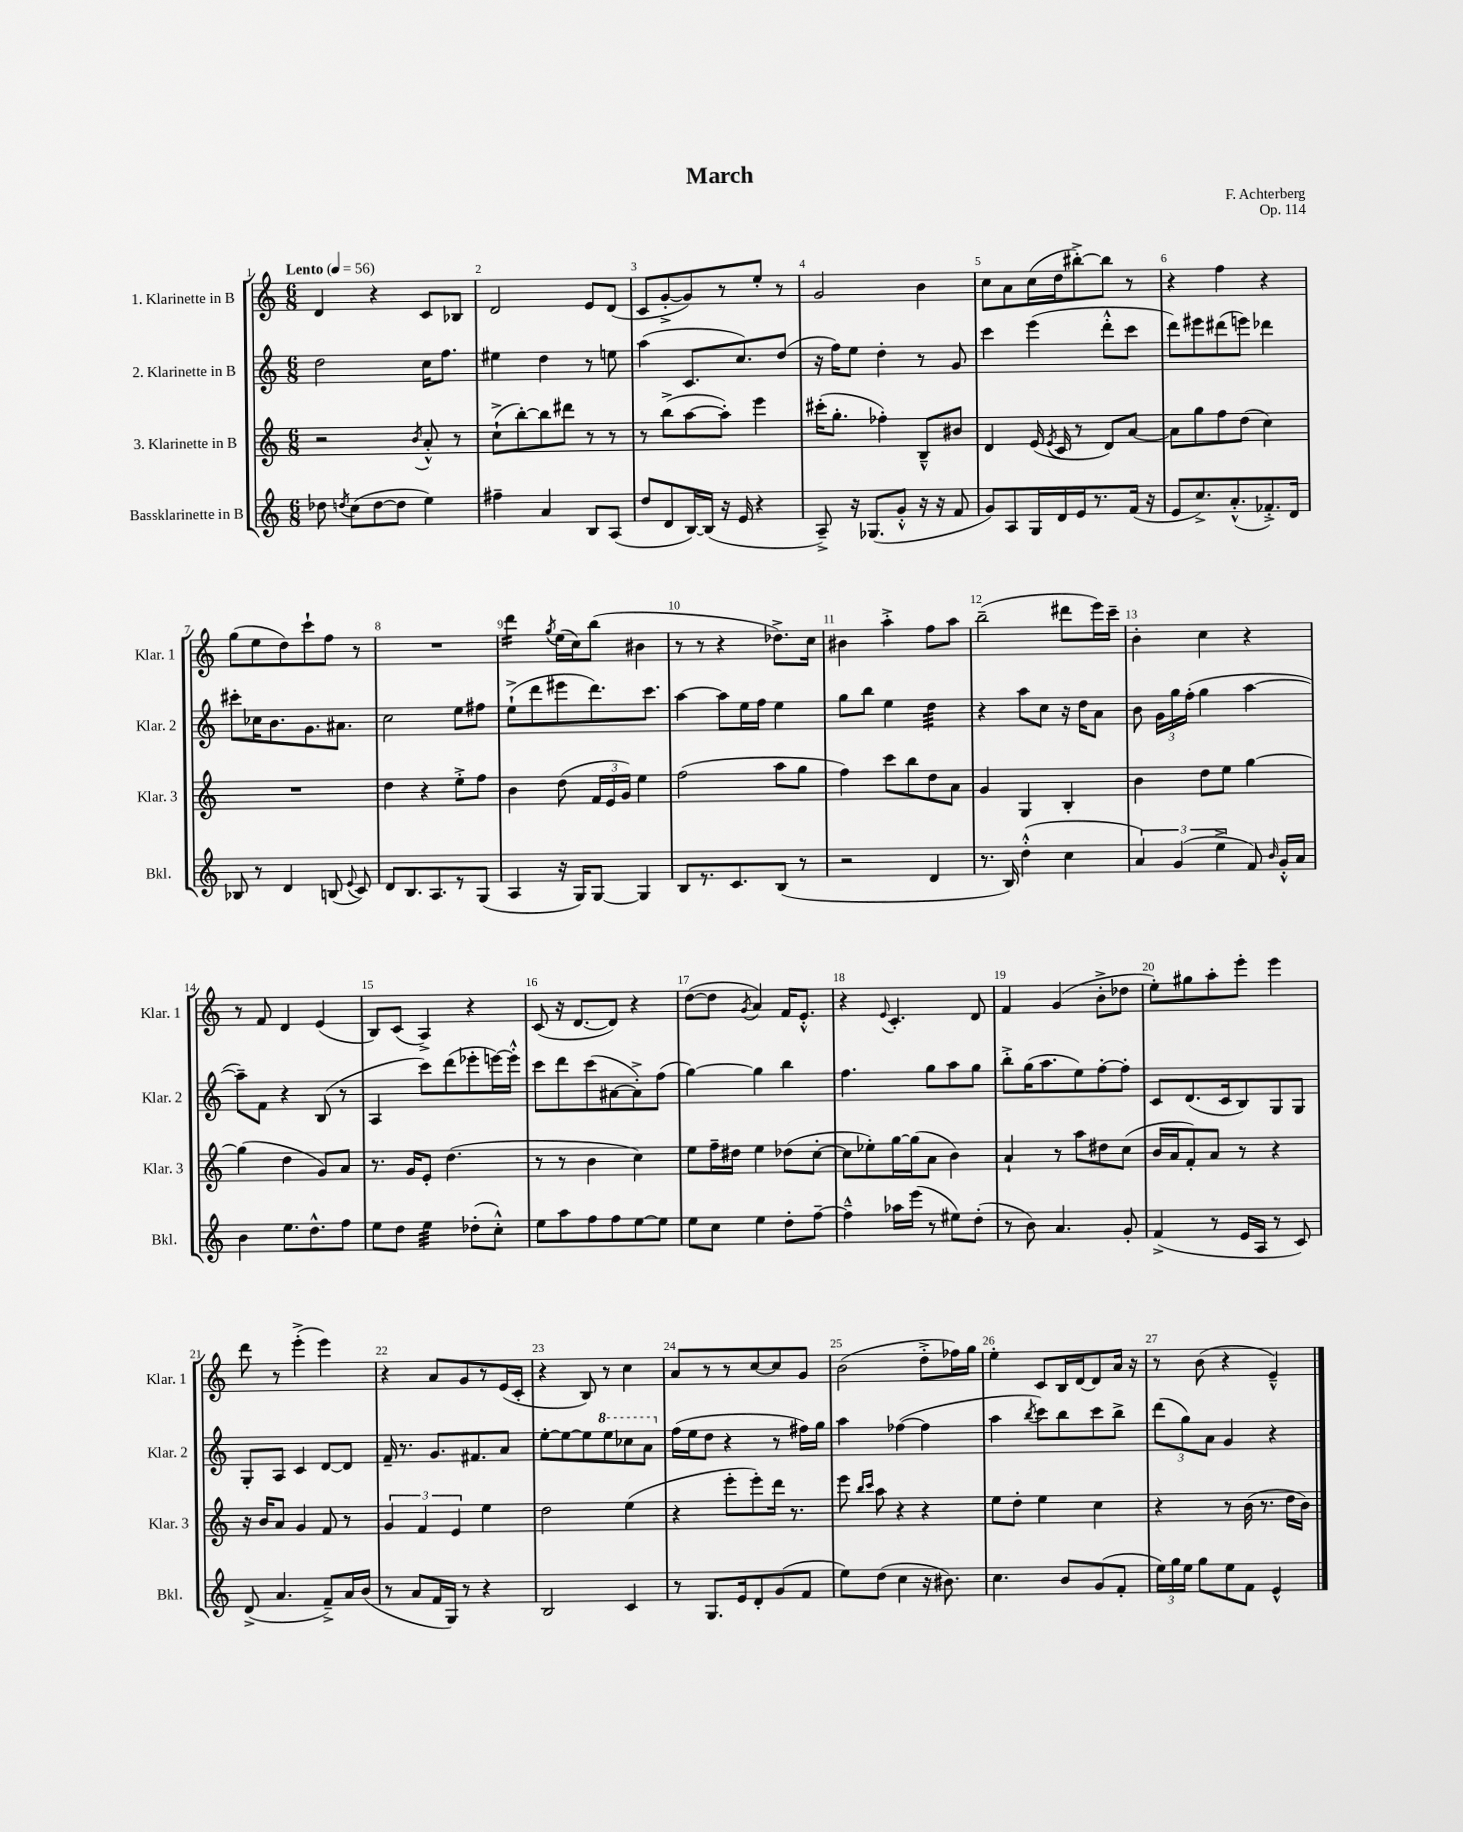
\header { title = "March" composer = "F. Achterberg" opus = "Op. 114" }
<<
\new StaffGroup <<
\new Staff = "s0" \with { instrumentName = "1. Klarinette in B" shortInstrumentName = "Klar. 1" } {
    \clef treble \key c \major \numericTimeSignature \time 6/8 \tempo "Lento" 4 = 56
    \autoBeamOff d'4 r4 c'8[ bes8] |
    d'2 e'8[ d'8]( |
    c'8[ g'8~-.-> g'8) r8 e''8]-. r8 |
    g'2 b'4 |
    c''8[ a'8 c''16( d''16 bis''8~-.->) bis''8] r8 |
    r4 f''4 r4 |
    g''8[( e''8 d''8) c'''8-! f''8] r8 |
    R2. |
    d'''4:16 \acciaccatura { g''8 } e''16[( c''16) b''8]( bis'4 |
    r8 r8 r4 des''8.[->) c''16] |
    bis'4 a''4-.-> f''8[ a''8] |
    b''2--( dis'''8[ e'''16) c'''16]-- |
    b'4-. c''4 r4 |
    r8 f'8 d'4 e'4( |
    b8[) c'8]( a4->) r4 |
    c'8( r16 d'8.[~ d'8]) r4 |
    d''8[~( d''8] \acciaccatura { g'8 } a'4) f'16[ e'8.]-.-^ |
    r4 \appoggiatura { e'8 } c'4.-. d'8 |
    f'4 g'4( b'8[-.-> des''8] |
    e''8[-.) gis''8 a''8-. e'''8]-. e'''4 |
    d'''8 r8 e'''4-.->( e'''4) |
    r4 a'8[ g'8 r8 e'16( c'16]-. |
    r4 b8) r8 c''4 |
    a'8[ r8 r8 c''8~ c''8 g'8] |
    b'2( d''8[-.-> fes''16) g''16] |
    e''4-. c'8[ b16 d'16~ d'8 a'16] r16 |
    r8 b'8( r4 e'4---^) \bar "|." |
}
\new Staff = "s1" \with { instrumentName = "2. Klarinette in B" shortInstrumentName = "Klar. 2" } {
    \clef treble \key c \major \numericTimeSignature \time 6/8
    \autoBeamOff d''2 c''16[ f''8.] |
    eis''4 d''4 r8 e''8 |
    a''4( c'8.[ c''8.) d''8]( |
    r16 f''16[) e''8] d''4-. r8 g'8 |
    c'''4 e'''4( d'''8[-.-^ c'''8] |
    d'''8[) eis'''8 dis'''8( e'''8]) des'''4 |
    cis'''8[-. ces''16 b'8. g'8. ais'8.] |
    c''2 e''8[ fis''8] |
    e''8[-!->( d'''8 eis'''8 d'''8.) c'''8.] |
    a''4~ a''8[ e''16 f''16] e''4 |
    g''8[ b''8] e''4 d''4:32 |
    r4 a''8[ c''8] r16 d''16[ a'8] |
    b'8 \tuplet 3/2 { g'16[ g''16 f''16]-.( } g''4 a''4~ |
    a''8[--) f'8] r4 b8( r8 |
    a4 c'''8[) d'''8( ees'''8-. e'''16~) e'''16]-.-^ |
    c'''8[ d'''8 c'''8( ais'8~ ais'8-.->) f''8]( |
    g''4~) g''4 b''4 |
    f''4. g''8[ a''8 g''8] |
    b''8[-.-> g''16( a''8. e''8) f''8~-. f''8]-. |
    c'8[ d'8.( c'16 b8) g8 g8] |
    g8[-. a8] c'4 d'8[~ d'8] |
    f'16-- r8. g'8.[ fis'8. a'8] |
    e''8[~-. e''8~ e''8 \ottava #1 e'''8 ces'''8 a''8] \ottava #0 |
    f''16[( e''16 d''8] r4 r8 fis''16[) g''16] |
    a''4 fes''4~( fes''4 |
    a''4 \acciaccatura { b''8 } c'''8[) b''8 c'''8 b''8]-> |
    \tuplet 3/2 { d'''8[( g''8) a'8] } g'4 r4 \bar "|." |
}
\new Staff = "s2" \with { instrumentName = "3. Klarinette in B" shortInstrumentName = "Klar. 3" } {
    \clef treble \key c \major \numericTimeSignature \time 6/8
    \autoBeamOff r2 \acciaccatura { b'8 } a'8-.-^ r8 |
    c''8[-!->( b''8~-.) b''8 dis'''8] r8 r8 |
    r8 b''8[->( a''8~ a''8]-.) e'''4 |
    cis'''16[-.( g''8.]-. fes''4-.) b8[---^ bis'8] |
    d'4 e'16( \acciaccatura { e'8 } c'16 r8 d'8[) a'8]~ |
    a'8[ g''8 f''8 d''8]( c''4) |
    R2. |
    d''4 r4 e''8[-.-> f''8] |
    b'4 d''8( \tuplet 3/2 { f'16[ e'16 g'16]) } e''4 |
    f''2( a''8[ g''8] |
    f''4) c'''8[ b''8 d''8 a'8] |
    g'4 g4 b4-. |
    b'4 d''8[ e''8] g''4~ |
    g''4( d''4 g'8[) a'8] |
    r8. g'16[ e'8]-. d''4.( |
    r8 r8 b'4 c''4) |
    e''8[ f''16-- dis''16] e''4 des''8[( c''8]~-. |
    c''8[ ees''8-.) g''16~ g''16( a'8] b'4) |
    a'4-! r8 a''8[ dis''8 c''8]( |
    b'16[ a'16 f'8-.) a'8] r8 r4 |
    r16 b'16[ a'8] g'4 f'8 r8 |
    \tuplet 3/2 { g'4 f'4 e'4 } e''4 |
    d''2 e''4( |
    r4 e'''8[-. e'''8-.) d'''16] r8. |
    e'''8 \grace { b''16[ c'''16] } a''8 r4 r4 |
    e''8[ d''8]-. e''4 c''4 |
    r4 r8 b'16( r8. d''16[ b'16]) \bar "|." |
}
\new Staff = "s3" \with { instrumentName = "Bassklarinette in B" shortInstrumentName = "Bkl." } {
    \clef treble \key c \major \numericTimeSignature \time 6/8
    \autoBeamOff des''8 \acciaccatura { d''8 } c''8[( d''8~ d''8] e''4) |
    fis''4-- a'4 b8[ a8]( |
    d''8[ d'8 b16~) b16]( r16 e'16 r4 |
    a8--->) r16 ges8.[( g'8]-.-^ r16 r16 f'8 |
    g'8[) a8 g16 d'16 e'16 r8. f'16]( r16 |
    e'8[ c''8.->) a'8.-.-^( fes'8.-.->) d'16] |
    bes8 r8 d'4 b8( \appoggiatura { e'8 } c'8) |
    d'8[ b8. a8. r8 g8]( |
    a4 r16 g16[) g8]~ g4 |
    b8[ r8. c'8. b8]( r8 |
    r2 d'4 |
    r8. b16) d''4-.-^( c''4 |
    \tuplet 3/2 { a'4) g'4( e''4-> } f'8) \grace { b'16 } g'16[-.-^ a'16] |
    b'4 e''8.[ d''8.-^ f''8] |
    e''8[ d''8] e''4:32 des''8[-.( c''8]-.-^) |
    e''8[ a''8 f''8 f''8 e''8~ e''8] |
    e''8[ c''8] e''4 d''8[-. f''8]~-- |
    f''4---^ aes''16[ e'''16]( r8 eis''8[) d''8]-.( |
    r8 b'8) a'4. g'8-. |
    f'4->( r8 e'16[ a16] r8 c'8) |
    d'8->( a'4. f'8[--->) a'16 b'16]( |
    r8 a'8[ f'16 g16]) r8 r4 |
    b2 c'4 |
    r8 g8.[ e'16 d'8-. g'8( f'8] |
    e''8[) d''8]( c''4 r16 bis'8.) |
    c''4. b'8[ g'8( f'8]-. |
    \tuplet 3/2 { e''16[) g''16 e''16] } g''8[ e''8 f'8] e'4-^ \bar "|." |
}
>>
>>
\layout { \context { \Score \override BarNumber.break-visibility = ##(#f #t #t) barNumberVisibility = #all-bar-numbers-visible } }
